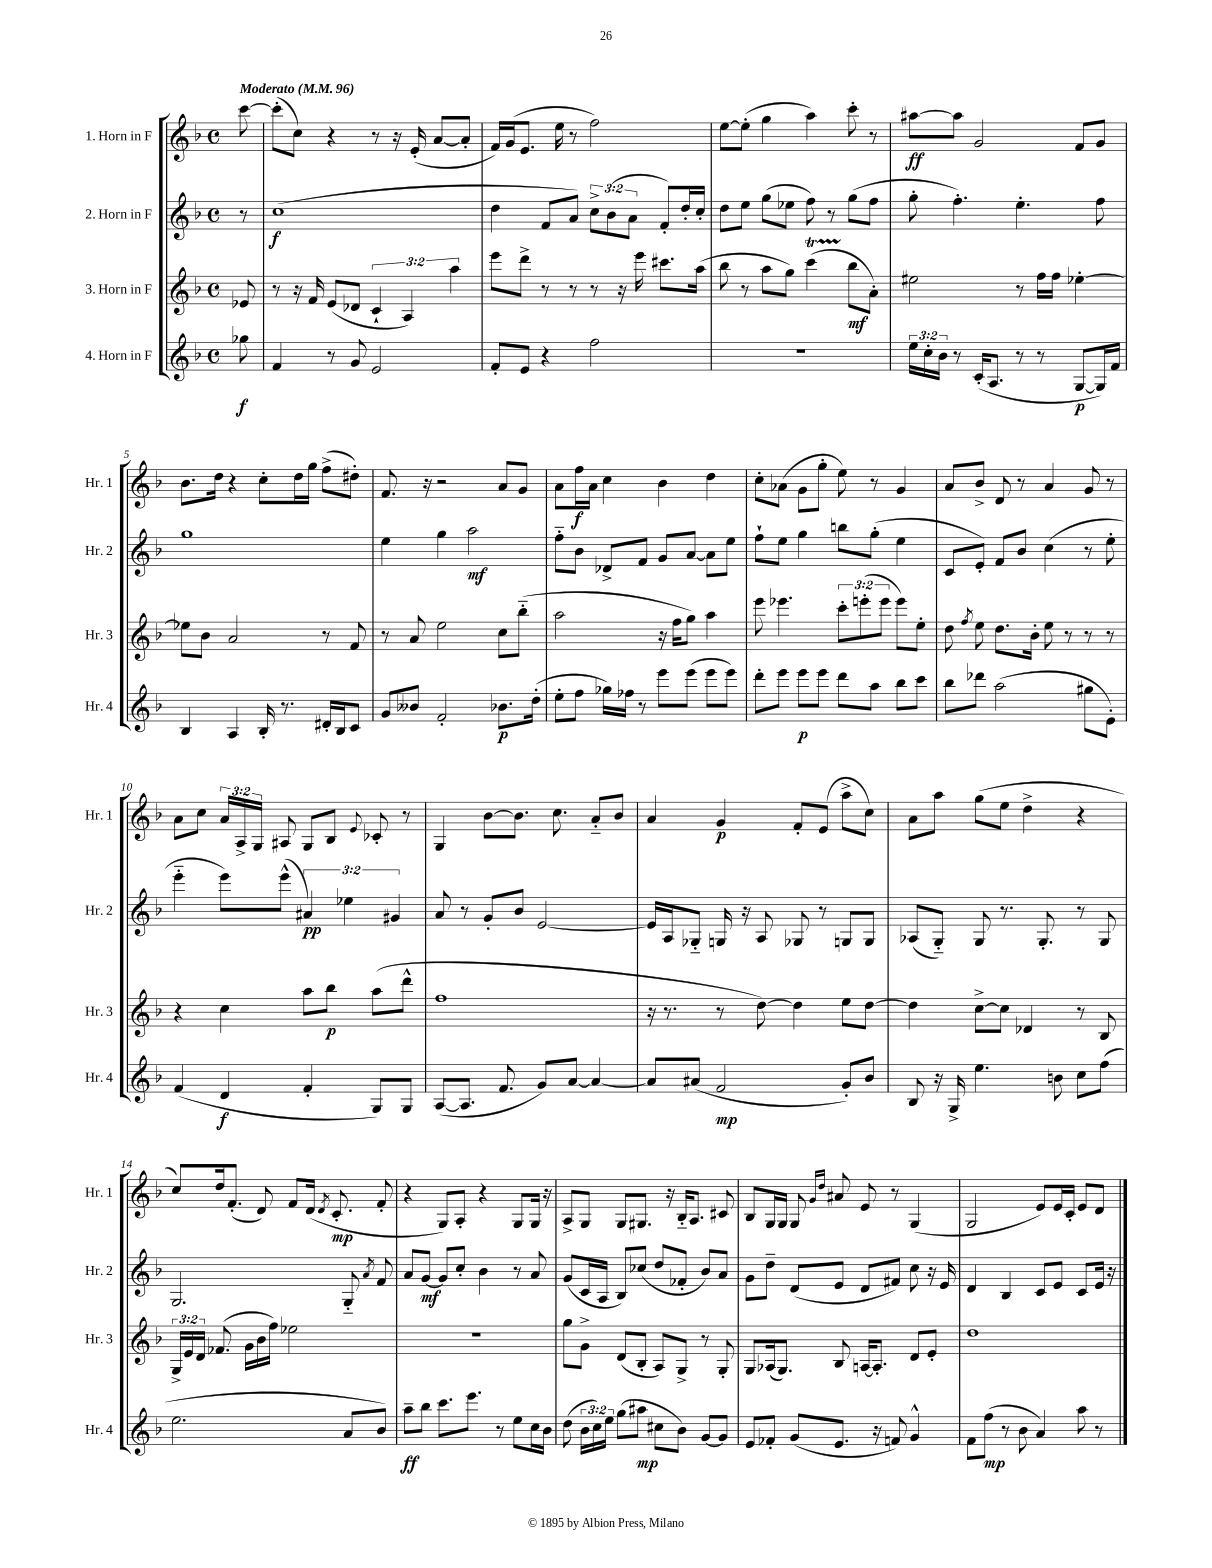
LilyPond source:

<<
\new StaffGroup <<
\new Staff = "s0" \with { instrumentName = "1. Horn in F" shortInstrumentName = "Hr. 1" } {
    \clef treble \key f \major \defaultTimeSignature \time 4/4 \override Staff.TupletNumber.text = #tuplet-number::calc-fraction-text \partial 8 \tempo "Moderato" 4 = 96
    \autoBeamOff c'''8~ |
    c'''8[-.( c''8]) r4 r8 r16 e'16-.( a'8[~ a'8]-. |
    f'16[) g'16( e'8.] e''16 r8 f''2) |
    e''8[~ e''8]-.( g''4 a''4) c'''8-. r8 |
    ais''8[~\ff ais''8] g'2 f'8[ g'8] |
    bes'8.[ d''16] r4 c''8[-. d''16 g''16] f''8[->( dis''8]-.) |
    f'8. r16 r2 a'8[ g'8] |
    a'8[ f''16\f a'16] c''4 bes'4 d''4 |
    c''8[-. aes'8]( g'8[ g''8]-. e''8) r8 g'4 |
    a'8[ bes'8]-> d'8 r8 a'4 g'8 r8 |
    a'8[ c''8] \tuplet 3/2 { a'16[ a16-> g16] } ais8 g8[ bes8] \appoggiatura { e'8 } ces'8-. r8 |
    g4 bes'8[~ bes'8.] c''8. a'8[-_ bes'8] |
    a'4 g'4\p f'8[-. e'8]( a''8[-> c''8]) |
    a'8[ a''8] g''8[( e''8] d''4-> r4 |
    c''8[) d''16 f'8.]-.( d'8) f'8[ d'16]( \acciaccatura { d'8 } c'8.-.\mp f'8-. |
    r4 g8[) a8]-. r4 g8[ g16] r16 |
    a8[-> g8] g8[ gis8.] r16 bes16[-_ a8.] cis'8 |
    bes8[ g16 g16] g8 \grace { g'16[ d''16] } ais'8 e'8 r8 g4( |
    g2 e'8[) e'16 c'16]-. e'8[ d'8] \bar "|." |
}
\new Staff = "s1" \with { instrumentName = "2. Horn in F" shortInstrumentName = "Hr. 2" } {
    \clef treble \key f \major \defaultTimeSignature \time 4/4 \override Staff.TupletNumber.text = #tuplet-number::calc-fraction-text \partial 8
    \autoBeamOff r8 |
    c''1\f( |
    d''4 f'8[ a'8]) \tuplet 3/2 { c''8[-> bes'8( a'8] } f'8[-.) d''16-. c''16]-. |
    d''8[ e''8] g''8[( ees''8] f''8) r8 g''8[( f''8] |
    g''8-. f''4.-.) e''4.-. f''8 |
    g''1 |
    e''4 g''4 a''2\mf |
    f''8[-_ bes'8] des'8[-> f'8] g'8[ a'8]~ a'8[ e''8] |
    f''8[-! e''8] g''4 b''8[ g''8]-.( e''4 |
    c'8[ e'8]-.) f'8[ bes'8] c''4( r8 e''8-. |
    e'''4-_ e'''8[) e'''8]-^( \tuplet 3/2 { ais'4\pp) ees''4 gis'4 } |
    a'8 r8 g'8[-. bes'8] e'2~ |
    e'16[ a16 ges8]-_ g16 r16 a8 ges8 r8 g8[ g8] |
    aes8[( g8]-_) g8 r8. g8.-. r8 g8 |
    g2. g8-_ \acciaccatura { a'8 } f'8 |
    a'8[ g'8]~\mf g'8[ c''8]-. bes'4 r8 a'8 |
    g'8[( c'16 a16] bes8[) ces''8]( d''8[ fes'8]-. bes'8[) a'8] |
    g'8[ d''8]-- d'8[( e'8] d'8[ fis'8]) c''8 r16 e'16 |
    d'4 bes4 c'8[ e'8] c'8[ e'16] r16 \bar "|." |
}
\new Staff = "s2" \with { instrumentName = "3. Horn in F" shortInstrumentName = "Hr. 3" } {
    \clef treble \key f \major \defaultTimeSignature \time 4/4 \override Staff.TupletNumber.text = #tuplet-number::calc-fraction-text \partial 8
    \autoBeamOff ees'8 |
    r8 r16 f'16 e'8[( des'8] \tuplet 3/2 { c'4-! a4) a''4 } |
    e'''8[ d'''8]-> r8 r8 r8 r16 e'''16 cis'''8.[ a''16]( |
    bes''8 r8 a''8[ g''8]) c'''4\startTrillSpan( bes''8[\stopTrillSpan\mf a'8]-.) |
    eis''2 r8 f''16[ f''16] ees''4~-. |
    ees''8[ bes'8] a'2 r8 f'8 |
    r8 a'8 e''2 c''8[ bes''8]-_( |
    a''2 r16 f''16[ g''8]) a''4 |
    e'''8 ees'''4. \tuplet 3/2 { c'''8[-. e'''8-.( e'''8] } e'''8[) e''8]-. |
    d''8 \acciaccatura { f''8 } e''8 d''8.[ bes'16]-. e''8 r8 r8 r8 |
    r4 c''4 a''8[ bes''8]\p a''8[( d'''8]-^ |
    f''1 |
    r16 r8. r8 d''8~) d''4 e''8[ d''8]~ |
    d''4 c''8[~-> c''8] des'4 r8 bes8 |
    \tuplet 3/2 { g16[-> e'16 d'16] } fes'8.( g'16[ bes'16 f''16]) ees''2 |
    R1 |
    g''8[ g'8]-> d'8[( bes8]-. a8[) g8]-> r8 g8-. |
    g8[ aes16( g8.]) bes8 a16[~ a8.]-. d'8[ e'8]-. |
    d''1 \bar "|." |
}
\new Staff = "s3" \with { instrumentName = "4. Horn in F" shortInstrumentName = "Hr. 4" } {
    \clef treble \key f \major \defaultTimeSignature \time 4/4 \override Staff.TupletNumber.text = #tuplet-number::calc-fraction-text \partial 8
    \autoBeamOff ges''8\f |
    f'4 r8 g'8 e'2 |
    f'8[-. e'8] r4 f''2 |
    r1 |
    \tuplet 3/2 { e''16[ c''16-. bes'16] } r8 c'16[-.( a8.] r8 r8 g8[~\p g16) f'16] |
    bes4 a4 bes16-. r8. dis'16[-. bes16 c'8] |
    g'8[ beses'8] f'2-. bes'8.[\p d''16]-.( |
    e''8[-. f''8] ges''16[) fes''16] r8 e'''8[ e'''8]( e'''8[ e'''8]) |
    d'''8[-. e'''8] e'''8[\p e'''8] d'''8[ a''8] bes''8[ c'''8] |
    bes''8[ des'''8] a''2( gis''8[ e'8]-.) |
    f'4( d'4\f f'4-. g8[) g8] |
    a8[~( a8.] f'8. g'8[) a'8]~ a'4~ |
    a'8[ ais'8]( f'2\mp g'8[-.) bes'8] |
    bes8 r16 g16-> e''4. b'8 c''8[ f''8]( |
    e''2. a'8[ bes'8]) |
    a''8[--\ff bes''8] c'''8.[ e'''8.] r8 e''8[ c''16 bes'16] |
    d''8( \tuplet 3/2 { bes'16[ c''16) e''16] } g''8[( ais''8]\mp cis''8[ bes'8]) g'8[~ g'8] |
    e'8[ fes'8]-. g'8[( e'8.] r16 f'8) g'4-^ |
    f'8[ f''8]\mp( r8 bes'8 a'4) a''8 r8 \bar "|." |
}
>>
>>
